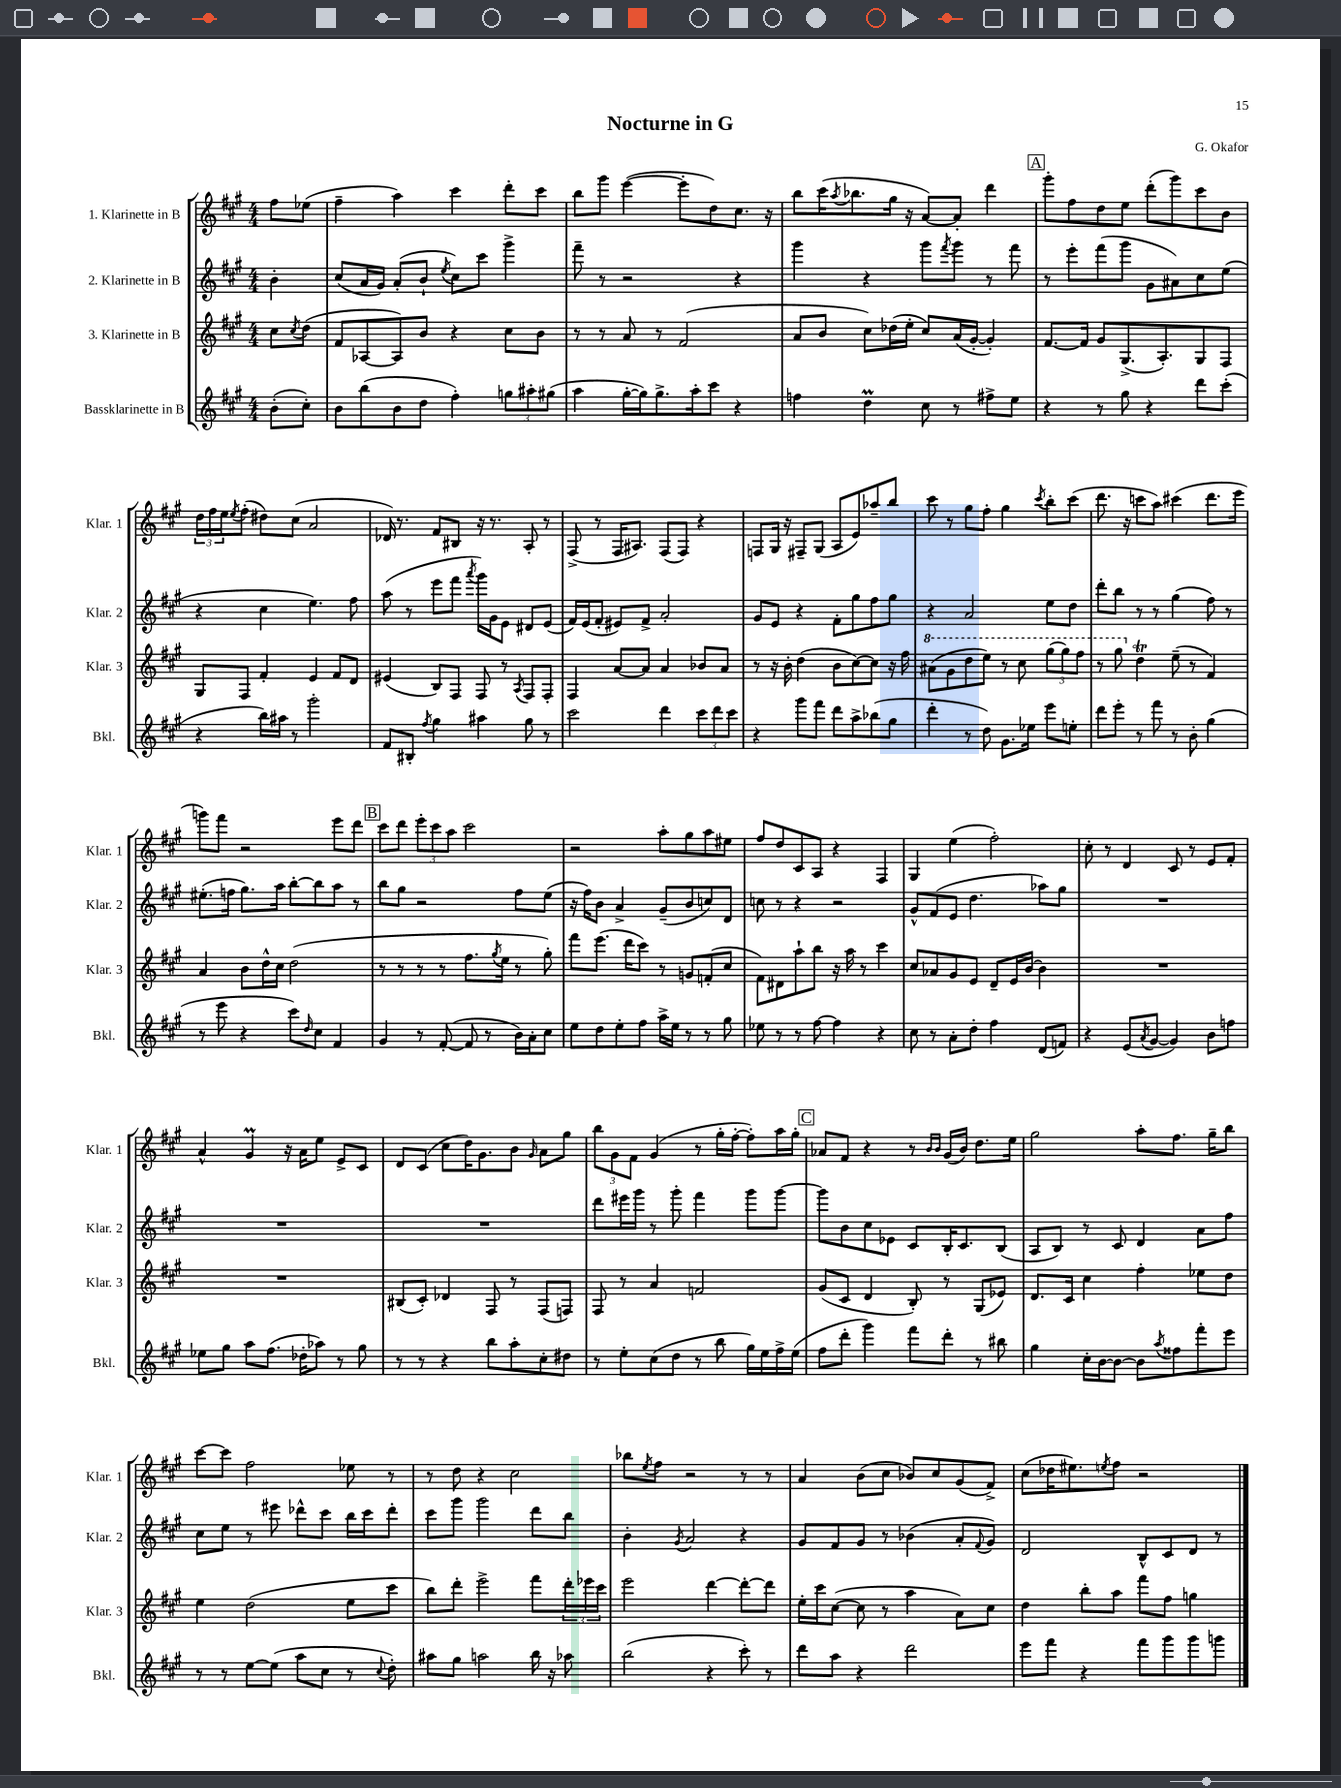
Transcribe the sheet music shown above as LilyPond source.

\header { title = "Nocturne in G" composer = "G. Okafor" }
<<
\new StaffGroup <<
\new Staff = "s0" \with { instrumentName = "1. Klarinette in B" shortInstrumentName = "Klar. 1" } {
    \clef treble \key a \major \numericTimeSignature \time 4/4 \partial 4
    fis''8 ees''8( |
    fis''4-- a''4) cis'''4 d'''8-. cis'''8 |
    b''8 gis'''8 e'''4~( e'''8-. d''8) cis''8. r16 |
    b''8 cis'''16( \acciaccatura { a''8 } bes''8. gis''16 r16 a'8~) a'8-. d'''4 |
    \mark \markup { \box "A" } gis'''8-. fis''8 d''8 e''8 d'''8-.( gis'''8) cis'''8 b'8 |
    \tuplet 3/2 { d''16 fis''16 e''16 } \acciaccatura { e''8 } fis''8-.( dis''8) cis''8( a'2 |
    des'16) r8. fis'8 bis8 r16 r8. a8-. r8 |
    fis8->( r8 fis16 ais8.) fis8( fis8) r4 |
    f8 gis16 r16 fis8-- gis8( a8 e'8) aes''8-- b''8 |
    cis'''8 r8 gis''8 fis''8-. gis''4 \acciaccatura { cis'''8 } b''8-. cis'''8( |
    d'''8. r16 c'''8 a''8) cis'''4( d'''8. e'''16 |
    g'''8) fis'''8 r2 e'''8 d'''8 |
    \mark \markup { \box "B" } cis'''8 d'''8 \tuplet 3/2 { e'''8-. cis'''8 a''8 } cis'''2 |
    r2 a''8-. gis''8 a''8 eis''8 |
    fis''8 d''8 cis'8 a8 r4 fis4 |
    gis4 e''4( fis''2-.) |
    cis''8-. r8 d'4 cis'8 r8 e'8 fis'8-. |
    a'4-^ gis'4\prall r16 a'16 e''8 e'8-> cis'8 |
    d'8 cis'8( cis''8 d''16) gis'8. b'8 \grace { gis'16 } a'8 gis''8 |
    \tuplet 3/2 { b''8 gis'8 fis'8 } gis'4( r8 gis''16-. fis''16~-. fis''8-.) a''16 gis''16-. |
    \mark \markup { \box "C" } aes'8 fis'8 r4 r8 \grace { b'16 b'16 } gis'16( b'16) d''8. e''16 |
    gis''2 a''8-. fis''8. gis''16-- b''8 |
    cis'''8~ cis'''8 fis''2 ees''8 r8 |
    r8 d''8 r4 cis''2 |
    bes''8 \acciaccatura { e''8 } fis''8 r2 r8 r8 |
    a'4 b'8( cis''8 bes'8) cis''8 gis'8( fis'8->) |
    cis''8( des''16 eis''8.) \acciaccatura { e''8 } fis''8 r2 \bar "|." |
}
\new Staff = "s1" \with { instrumentName = "2. Klarinette in B" shortInstrumentName = "Klar. 2" } {
    \clef treble \key a \major \numericTimeSignature \time 4/4 \partial 4
    b'4-. |
    cis''8( a'16 gis'16) a'8-.( b'8-! \acciaccatura { e''8 } cis''8) cis'''8 gis'''4-> |
    fis'''8-- r8 r2 r4 |
    gis'''4 r4 gis'''8 \acciaccatura { fis'''8 } gis'''8 r8 fis'''8 |
    \mark \markup { \box "A" } r8 e'''8-. fis'''8( gis'''8 gis'8 ais'8) cis''8 e''8( |
    r4 cis''4 e''4.) fis''8 |
    a''8( r8 e'''8 fis'''8 \acciaccatura { a'''8 } gis'''16) gis'16 e'8 dis'8 e'8( |
    fis'16) e'16( fis'8-. eis'8) fis'8-> a'2-. |
    gis'8 e'8 r4 fis'8-. gis''8 fis''8 gis''8 |
    r4 a'2 e''8 d''8 |
    d'''8-. b''8 r8 r8 gis''4( fis''8) r8 |
    eis''8.-.( f''16 gis''8.) a''16 b''8~-. b''8 a''8 r8 |
    \mark \markup { \box "B" } b''8 gis''8 r2 fis''8 e''8( |
    r16 fis''16) b'8 a'4-> gis'8--( b'8 c''8) d'8 |
    c''8 r8 r4 r2 |
    gis'8-^ fis'8( e'8 d''4. aes''8) gis''8 |
    R1 |
    R1 |
    R1 |
    d'''8 eis'''16 gis'''16 r8 gis'''8-. fis'''4 gis'''8 gis'''8~ |
    \mark \markup { \box "C" } gis'''8 b'8 cis''8 ees'8 cis'8 b16-. cis'8. b8( |
    a8 b8) r8 cis'8 d'4 a'8 fis''8 |
    cis''8 e''8 r8 eis'''8 des'''8-^ cis'''8 b''16 cis'''16 des'''8-. |
    cis'''8 gis'''8 gis'''2 d'''8 b''8 |
    b'4-. \acciaccatura { gis'8 } a'2 r4 |
    gis'8 fis'8 gis'8 r8 bes'4( a'8-. \appoggiatura { fis'8 } gis'8) |
    d'2 b8-^ cis'8 d'8 r8 \bar "|." |
}
\new Staff = "s2" \with { instrumentName = "3. Klarinette in B" shortInstrumentName = "Klar. 3" } {
    \clef treble \key a \major \numericTimeSignature \time 4/4 \partial 4
    cis''8 \acciaccatura { cis''8 } d''8( |
    fis'8 aes8~ aes8) b'8 r4 cis''8 b'8 |
    r8 r8 a'8 r8 fis'2( |
    a'8 b'8 cis''8) des''16( e''16-. cis''8) a'16( gis'16~-. gis'4-.) |
    \mark \markup { \box "A" } fis'8.~ fis'16 gis'8 gis8.->( a8.-.) gis8 fis8 |
    gis8 fis8 fis'4-. e'4 fis'8 d'8 |
    eis'4( b8) fis8 fis8 r8 \acciaccatura { a8 } fis8 fis8-. |
    fis4 a'8~ a'8 a'4 bes'8 a'8 |
    r8 r16 b'16-. d''4( b'8 cis''8~) cis''8 r16 fis''16 |
    \ottava #1 ais''8( gis''8 d'''8 e'''8) r8 cis'''8 \tuplet 3/2 { gis'''8( gis'''8) fis'''8 } |
    r8 gis'''8 \ottava #0 d''4\trill e''8--( r8 fis'4) |
    a'4 b'8 d''16-^ cis''16 d''2( |
    \mark \markup { \box "B" } r8 r8 r8 r8 fis''8. \acciaccatura { gis''8 } e''16 r8 gis''8-.) |
    fis'''8 e'''8.( d'''16 cis'''8) r8 g'8 f'8-.( cis''8 |
    fis'8) dis'8 a''8-! b''8 r16 a''16 r8 cis'''4 |
    cis''8 aes'8 gis'8 e'8 d'8-- e'16 b'16~ b'4 |
    R1 |
    R1 |
    bis8( cis'8-.) des'4 fis8 r8 fis8( f8) |
    fis8 r8 a'4 f'2 |
    \mark \markup { \box "C" } gis'8( cis'8 d'4 b8-.) r8 gis8( ees'8) |
    d'8. cis'16 cis''4 fis''4-. ees''8 d''8 |
    e''4 d''2( e''8 cis'''8 |
    b''8) d'''8-. e'''2-> fis'''8 \tuplet 3/2 { d'''16-. ees'''16 cis'''16 } |
    e'''2 d'''4~ d'''8~-. d'''8 |
    e''16-. cis'''16 cis''8~( cis''8 r8 a''4 a'8) cis''8 |
    d''4 b''8-. a''8 fis'''8 fis''8 g''4 \bar "|." |
}
\new Staff = "s3" \with { instrumentName = "Bassklarinette in B" shortInstrumentName = "Bkl." } {
    \clef treble \key a \major \numericTimeSignature \time 4/4 \partial 4
    b'8-.( cis''8-.) |
    b'8 b''8( b'8 d''8 fis''4-.) \tuplet 3/2 { g''8 ais''8-. gis''8( } |
    a''4 gis''16~-. gis''16) gis''8.-> a''16-. cis'''8 r4 |
    f''4 d''4\prall cis''8 r8 fis''8-> e''8 |
    \mark \markup { \box "A" } r4 r8 gis''8 r4 d'''8 cis'''8-.( |
    r4 b''16) ais''16 r8 gis'''2-. |
    fis'8 bis8-. \acciaccatura { fis''8 } gis''4 ais''4 gis''8 r8 |
    cis'''2 d'''4 \tuplet 3/2 { cis'''8 d'''8 cis'''8 } |
    r4 gis'''8 fis'''8 d'''8 a''8-> bes''8( gis''8 |
    d'''4-. r8 d''8) gis'8. ees''16 e'''8 e''8-. |
    d'''8 e'''8-. r8 fis'''8 r8 b'8-. gis''4( |
    r8 e'''8 r4 cis'''8) \grace { d''16 } cis''8 fis'4 |
    \mark \markup { \box "B" } gis'4 r8 fis'8~-.( fis'8 r8 b'16) a'16-. cis''8 |
    e''8 d''8 e''8-. fis''8 a''16-> e''16 r8 r8 gis''8 |
    ees''8 r8 r8 fis''8~ fis''4 r4 |
    cis''8 r8 a'8-. d''8-. fis''4 d'8( f'8) |
    r4 e'8( \acciaccatura { a'8 } gis'8~ gis'4) b'8 f''8 |
    ees''8 gis''8 a''8 fis''8.( des''16-. aes''8) r8 gis''8 |
    r8 r8 r4 b''8 a''8-. cis''8-. dis''8 |
    r8 e''8-. cis''8( d''8 r8 b''8 gis''16) e''16 fis''16-> e''16( |
    \mark \markup { \box "C" } fis''8 d'''8-. gis'''4) fis'''8 d'''8-. r8 bis''8 |
    gis''4 cis''16-. b'16~ b'8~ b'8 \acciaccatura { a''8 } fisis''8 fis'''8-. e'''8 |
    r8 r8 e''8~ e''8( a''8 cis''8 r8 \appoggiatura { cis''8 } d''8-.) |
    ais''8 gis''8 a''2 b''16 r16 aes''8 |
    b''2( r4 cis'''8-.) r8 |
    d'''8 a''8 r4 d'''2 |
    e'''8 fis'''8 r4 fis'''8 gis'''8 gis'''8 g'''8 \bar "|." |
}
>>
>>
\layout { \context { \Score \remove "Bar_number_engraver" } }
